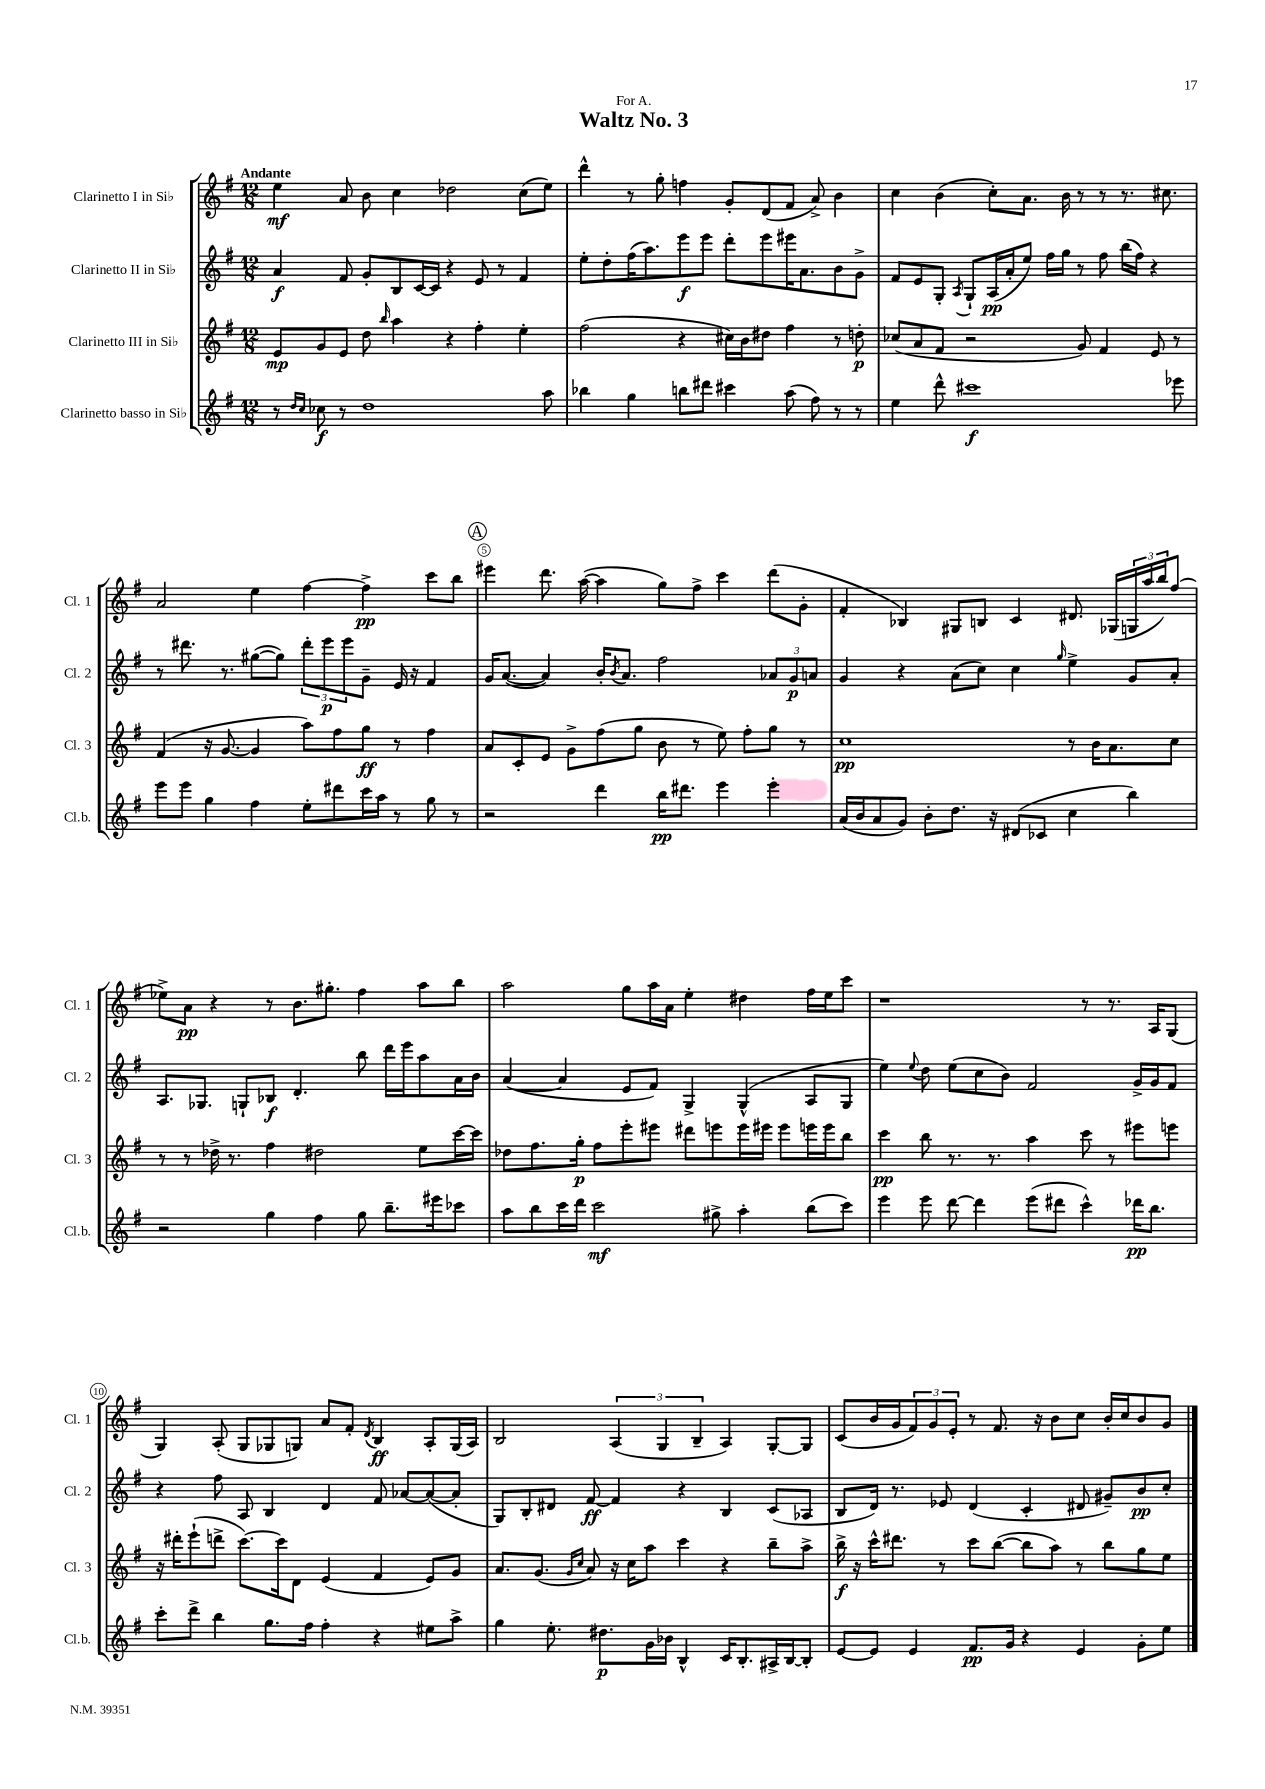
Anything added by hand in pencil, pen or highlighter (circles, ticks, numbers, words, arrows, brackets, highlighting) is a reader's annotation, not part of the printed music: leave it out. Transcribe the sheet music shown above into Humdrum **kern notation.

**kern	**kern	**kern	**kern
*staff4	*staff3	*staff2	*staff1
*clefG2	*clefG2	*clefG2	*clefG2
*k[f#]	*k[f#]	*k[f#]	*k[f#]
*M12/8	*M12/8	*M12/8	*M12/8
8r	8e/L	4a/	4ee\
16qqdd/LL	.	.	.
16qqcc/JJ	.	.	.
8cc-\	8g/	.	.
8r	8e/J	8f#/	8a/
1dd	8dd\	8g'/L	8b\
.	16qqbb/	.	.
.	4aa\	8B/	4cc\
.	.	[16c/L	.
.	.	16c/]JJ	.
.	4r	4r	2dd-\
.	4ff#'\	8e/	.
.	.	8r	.
.	4ee'\	4f#/	(8cc\L
8aa\	.	.	8ee\J)
=	=	=	=
4bb-\	(2ff#\	8ee'\L	4ddd^^\
.	.	8dd'\	.
4gg\	.	(16ff#\K	8r
.	.	8.aa\)	.
.	.	.	8gg'\
8bb\L	4r	8eee\	4ff\
8ddd#\J	.	8eee\J	.
4ccc#\	16cc#\LL)	8ddd'\L	8g'/L
.	16b\J	.	.
.	8dd#\J	8eee\	(8d/
(8aa\	4ff#\	16eee#\K	8f#/J
.	.	8.a\	.
8ff#\)	.	.	8a^/)
8r	8r	8b\	4b\
8r	8dd'\	8g^\J	.
=	=	=	=
4ee\	(8cc-/L	8f#/L	4cc\
.	8a/	8e/	.
8ddd^^\	8f#/J	8G'/J	(4b\
.	.	8qA/	.
1ccc#	2r	8G`/L	.
.	.	(16A/L	8cc'\L)
.	.	16a'/J	.
.	.	8ee/J)	8.a\J
.	.	16ff#\LL	.
.	.	16gg\JJ	16b\
.	8g/)	8r	8r
.	4f#/	8ff#\	8r
.	.	(16bb\LL	8.r
.	.	16ff#\JJ)	.
.	8e/	4r	.
.	.	.	8.cc#\
8eee-\	8r	.	.
=	=	=	=
8eee\L	(4f#/	8r	2a/
8eee\J	.	8.ddd#\	.
4gg\	16r	.	.
.	[8.g/	8.r	.
4ff#\	4g/]	([8gg#\L	4ee\
.	.	8gg#\]J)	.
8ee'\L	8aa\L)	12ddd#'\L	[4ff#\
.	.	12eee\	.
8ddd#\	8ff#\	.	.
.	.	12eee\	.
16ccc\L	8gg\J	8g~\J	4ff#^\]
16aa\JJ	.	.	.
8r	8r	16e/	.
.	.	16r	.
8gg\	4ff#\	4f#/	8ccc\L
8r	.	.	8bb\J
=	=	=	=
2r	8a/L	16g/LK	4eee#\
.	.	([8.a/J	.
.	8c'/	.	.
.	8e/J	4a/])	8.ddd\
.	8g^\L	.	.
.	.	.	([16aa\
4ddd\	(8ff#\	16b'/LK	4aa\]
.	.	8qb/	.
.	.	8.a/J	.
.	8gg\J	.	.
16bb\LK	8b\	2ff#\	8gg\L)
8.ddd#\J	.	.	.
.	8r	.	8ff#^\J
4eee\	8ee\)	.	4ccc\
.	8ff#'\L	.	.
4eee'\	8gg\J	12a-/L	(8ddd\L
.	.	12g/	.
.	8r	.	8g'\J
.	.	12a/J	.
=	=	=	=
(16a/LL	1cc	4g/	4f#'/
16b/J	.	.	.
8a/	.	.	.
8g/J)	.	4r	4B-/)
8b'\L	.	.	.
8.dd\J	.	(8a\L	8G#/L
.	.	8cc\J)	8B/J
16r	.	.	.
(8d#/L	.	4cc\	4c/
8c-/J	.	.	.
.	.	16qqgg/	.
4cc\	8r	4ee^\	8.d#/
.	16b\LK	.	.
.	8.a\	.	(16G-/LL
4bb\)	.	8g/L	24G/
.	.	.	24aa/
.	.	.	24bb/J)
.	8cc\J	8a'/J	(8ff#/J
=	=	=	=
2r	8r	8.A/L	8ee-^\L)
.	8r	.	8a\J
.	.	8.G-/J	.
.	16dd-^\	.	4r
.	8.r	.	.
.	.	8G`/L	.
4gg\	4ff#\	8B-/J	8r
.	.	4.d'/	8.b\L
4ff#\	2dd#\	.	.
.	.	.	8.gg#'\J
8gg\	.	8bb\	4ff#\
8.bb~\L	.	16ddd\LL	.
.	.	16eee\J	.
.	8ee\L	8aa\	8aa\L
16eee#\k	.	.	.
8ccc-\J	[16ccc\L	16a\L	8bb\J
.	16ccc\]JJ	16b\JJ	.
=	=	=	=
8aa\L	8dd-\L	([4a/	2aa\
8bb\	8.ff#\	.	.
16ccc\L	.	4a/]	.
16ddd\JJ	16gg'\Jk	.	.
2ccc\	8ff#\L	.	.
.	8eee'\	8e/L	8gg\L
.	8eee#\J	8f#/J)	16aa\L
.	.	.	16a\JJ
.	8ddd#\L	4G^/	4ee'\
8gg#^\	8eee\	.	.
4aa'\	16eee\L	(4G^^/	4dd#\
.	16eee#\JJ	.	.
.	8eee#\L	.	.
(8bb\L	16eee\L	8A/L	16ff#\LL
.	16eee\J	.	16ee\J
8ccc\J)	8bb\J	8G/J	8ccc\J
=	=	=	=
4eee\	4ccc\	4ee\)	1r
.	.	8qqee/	.
8eee\	8bb\	8dd\	.
[8ddd\	8.r	(8ee\L	.
4ddd\]	.	8cc\	.
.	8.r	.	.
.	.	8b\J)	.
(8eee\L	4aa\	2f#/	.
8ddd#\J	.	.	.
4ccc^^\)	8ccc\	.	8r
.	8r	.	8.r
16ddd-\LK	8eee#\L	16g^/LL	.
8.bb\J	.	16g/J	16A/LK
.	8eee\J	8f#/J	(8G/J
=	=	=	=
8ccc'\L	16r	4r	4G/)
.	16ddd#'\LK	.	.
8ddd^\J	(8eee`\	.	.
4bb\	8ddd^\J	8ff#\	(8A'/
.	[8.ccc\L)	8A/	8G/L
8.gg\L	.	4B/	8G-/
.	16ccc\]k	.	.
.	8d\J	.	8G/J)
16ff#\Jk	.	.	.
4ff#'\	(4e/	4d/	8a/L
.	.	.	8f#'/J
.	.	.	8qd/
4r	4f#/	8f#/	4B/
.	.	[8a-/L	.
8ee#\L	8e/L)	(8a-/_	8A'/L
8aa^\J	8g/J	8a-'/]J	(16G/L
.	.	.	16A/JJ)
=	=	=	=
4gg\	8.a/L	8G/L)	2B/
.	.	8B'/	.
.	(8.g/J	.	.
8.ee'\	.	8d#/J	.
.	16qqg/LL	.	.
.	16qqcc/JJ	.	.
.	8a/)	[8f#/	.
8.dd#\L	.	.	.
.	16r	4f#/]	(6A/
.	16cc\LK	.	.
16g\L	8aa\J	.	.
.	.	.	6G/
16b-\JJ	.	.	.
4B^^/	4ccc\	4r	.
.	.	.	6B~/
16c/LK	4r	4B/	4A/)
8.B'/	.	.	.
16A#^/L	8bb~\L	(8c/L	[8G'/L
[16B/J	.	.	.
8B'/]J	8aa^\J	8A-/J	8G/]J
=	=	=	=
[8e/L	16bb^\	8B/L	(8c/L
.	16r	.	.
8e/]J	16ccc^^\LK	16d/Jk)	16b/L
.	8.ddd#\J	8.r	16g/J
4e/	.	.	12f#/)
.	.	.	12g/
.	8r	8e-/	.
.	.	.	12e'/J
8.f#/L	8ccc\L	(4d/	8r
.	([8bb\J	.	8.f#/
16g/Jk	.	.	.
4r	8bb\]L	4c'/	.
.	.	.	16r
.	8aa\J)	.	8b\L
4e/	8r	8d#/	8cc\J
.	8bb\L	8g#~/L)	16b'/LL
.	.	.	16cc/J
8g'\L	8gg\	8b/	8b/
8ee\J	8ee\J	8cc'/J	8g/J
==	==	==	==
*-	*-	*-	*-
